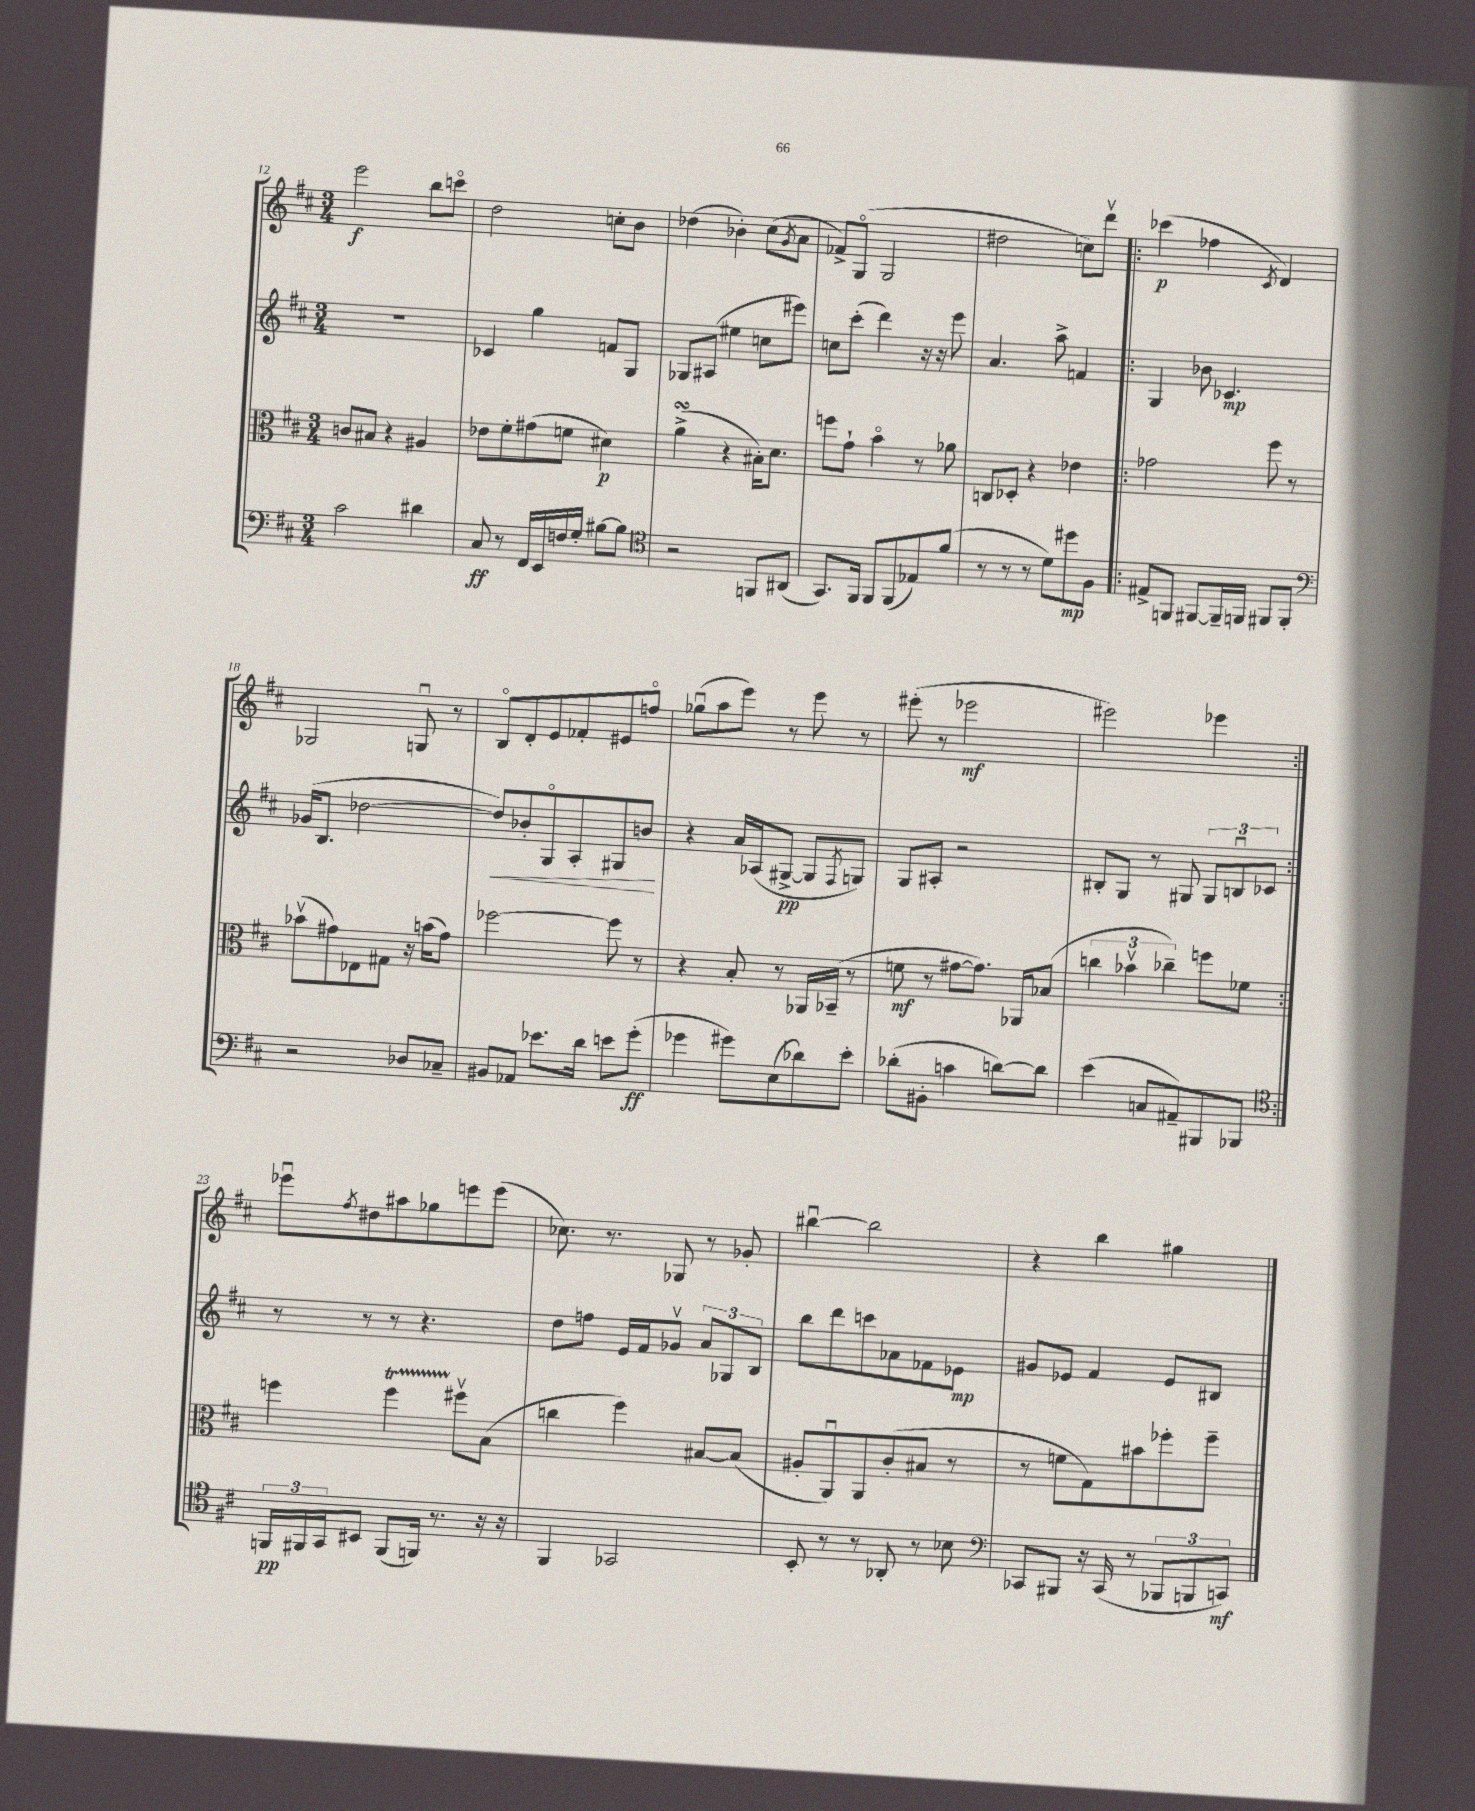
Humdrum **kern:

**kern	**kern	**kern	**kern
*staff4	*staff3	*staff2	*staff1
*clefF4	*clefC3	*clefG2	*clefG2
*k[f#c#]	*k[f#c#]	*k[f#c#]	*k[f#c#]
*M3/4	*M3/4	*M3/4	*M3/4
2c#\	8c/L	2.r	2eee\
.	8B#/J	.	.
.	4r	.	.
4d#\	4A#/	.	8bb\L
.	.	.	8ccco\J
=	=	=	=
8C#/	8e-\L	4c-/	2dd\
8r	8f#'\	.	.
16FF#/LL	(8g#\	4gg\	.
16EE/	.	.	.
16F/	8f\J	.	.
16G'/JJ	.	.	.
[8B#\L	4d#\)	8f/L	8cc'\L
8B#\]J	.	8G/J	8b\J
=	=	=	=
*clefC4	*	*	*
2r	(4a^\	8G-/L	(4dd-\
.	.	(8A#/J	.
.	4r	4ee#\	4b-'\)
8FF/L	16B#'\LK)	8cc\L	(8cc#\L
.	8.d\J	.	.
.	.	.	8qg/
(8AA#/J	.	8eee#\J)	8a\J
=	=	=	=
8.GG/L)	8ff\L	8cc\L	8f-^/L)
.	8g`\J	(8ccc#'\J	(8Go/J
16FF#/Jk	.	.	.
8FF#/L	4bo\	4ddd\)	2G/
(8FF#/	.	.	.
8E-/)	8r	16r	.
.	.	16r	.
(8f#/J	8a-\	8eee\	.
=	=	=	=
8r	8C/L	4.a/	2dd#\
8r	8D-'/J	.	.
8r	4r	.	.
8d\L)	.	8aa^\	.
8dd#\	4e-\	4f/	8cc\L)
8F#\J	.	.	8dddv\J
=!|:	=!|:	=!|:	=!|:
8E#^/L	2g-\	4G/	(4ccc-\
8FF/J	.	.	.
[8FF#/L	.	8b-\	4ff-\
16FF#~/]L	.	4.c-/	.
16FF/JJ	.	.	.
.	.	.	8qc#/
8FF#/L	8ff#\	.	4d/)
8FF#'/J	8r	.	.
=	=	=	=
*clefF4	*	*	*
2r	(8b-v\L	(16g-/LK	2G-/
.	.	8.B/J	.
.	8g#\)	.	.
.	8E-\	[2dd-\	.
.	8G#\J	.	.
8D-/L	16r	.	8Gu/
.	(16b\LK	.	.
8C-~/J	8g#\J)	.	8r
=	=	=	=
8BB#/L	[2ff-\	8dd-/]L)	8Bo/L
8AA-/J	.	8b-'/	8d'/
8.e-\L	.	8Go/	8e/
.	.	8A'/	8f-'/
16d\Jk	.	.	.
8e\L	8ff-\]	8G#/	8e#/
(8g'\J	8r	8b/J	8ffo/J
=	=	=	=
4g-\	4r	4r	(8gg-u\L
.	.	.	8aa\
8g#\L)	8B'/	16a/LL	8eee\J)
.	.	(16A-/J	.
(8E\	8r	[8G#^/J	8r
8d-\)	16AA-/LL	8G#/]L	8eee\
.	(16BB-~/JJ	.	.
.	.	8qF#/	.
8e'\J	8r	8G/J)	8r
=	=	=	=
(8d-'\L	8f\	8G/L	(8eee#'\
8BB#'\J	8r	8A#'/J	8r
4c\	[8g#\L	2r	2eee-\
.	8.g#\]J)	.	.
[8d\L)	.	.	.
.	16AA-/LK	.	.
8d\]J	(8B-/J	.	.
=	=	=	=
(4e\	6cc\	8B#'/L	2eee#\)
.	.	8G/J	.
.	6b-v\	.	.
8C/L	.	8r	.
.	6cc-~\)	.	.
8AA#~/)	.	8G#/	.
8BBB#/	8ff\L	12G#/L	4eee-\
.	.	12Bu/	.
8BBB-/J	8f-\J	.	.
.	.	12c-/J	.
=:|!	=:|!	=:|!	=:|!
*clefC4	*	*	*
24FF/LL	4ff\	8r	8eee-u\L
24FF#/	.	.	.
24GG/J	.	.	.
.	.	.	8qff#/
8BB#/J	.	8r	8dd#\
(8FF#/L	4ff\	8r	8aa#\
16FF/Jk)	.	4.r	8gg-\
8.r	.	.	.
.	8ff#v\L	.	8eee\
16r	(8B\J	.	(8eee\J
16r	.	.	.
=	=	=	=
4FF#/	4cc\	8dd\L	8.cc-\)
.	.	8ff\J	.
.	.	.	8.r
2GG-/	4ff#\)	16e/LL	.
.	.	16f#/J	.
.	.	8g-v/J	8G-/
.	[8B#/L	12a/L	8r
.	.	12G-/	.
.	(8B#/]J	.	8g-'/
.	.	12B/J	.
=	=	=	=
8BB'/	8A#'/L	8bb\L	[4bb#u\
8r	8AAu/)	8ddd\	.
8r	8AA/	8ccc\	2bb#\]
8AA-'/	(8c#'/	8a-\	.
8r	8B#/J	8f-\	.
8B-\	8r	8e-\J	.
=	=	=	=
*clefF4	*	*	*
8CC-/L	8r	8g#/L	4r
8BBB#/J	8f\L	8e-/J	.
16r	8G\)	4f#/	4bb\
(16CC-/	.	.	.
8r	8b#\	.	.
12BBB-/L	8ff-'\	8e-/L	4gg#\
12BBB/	.	.	.
.	8ff-~\J	8B#/J	.
12CC/J)	.	.	.
==	==	==	==
*-	*-	*-	*-
